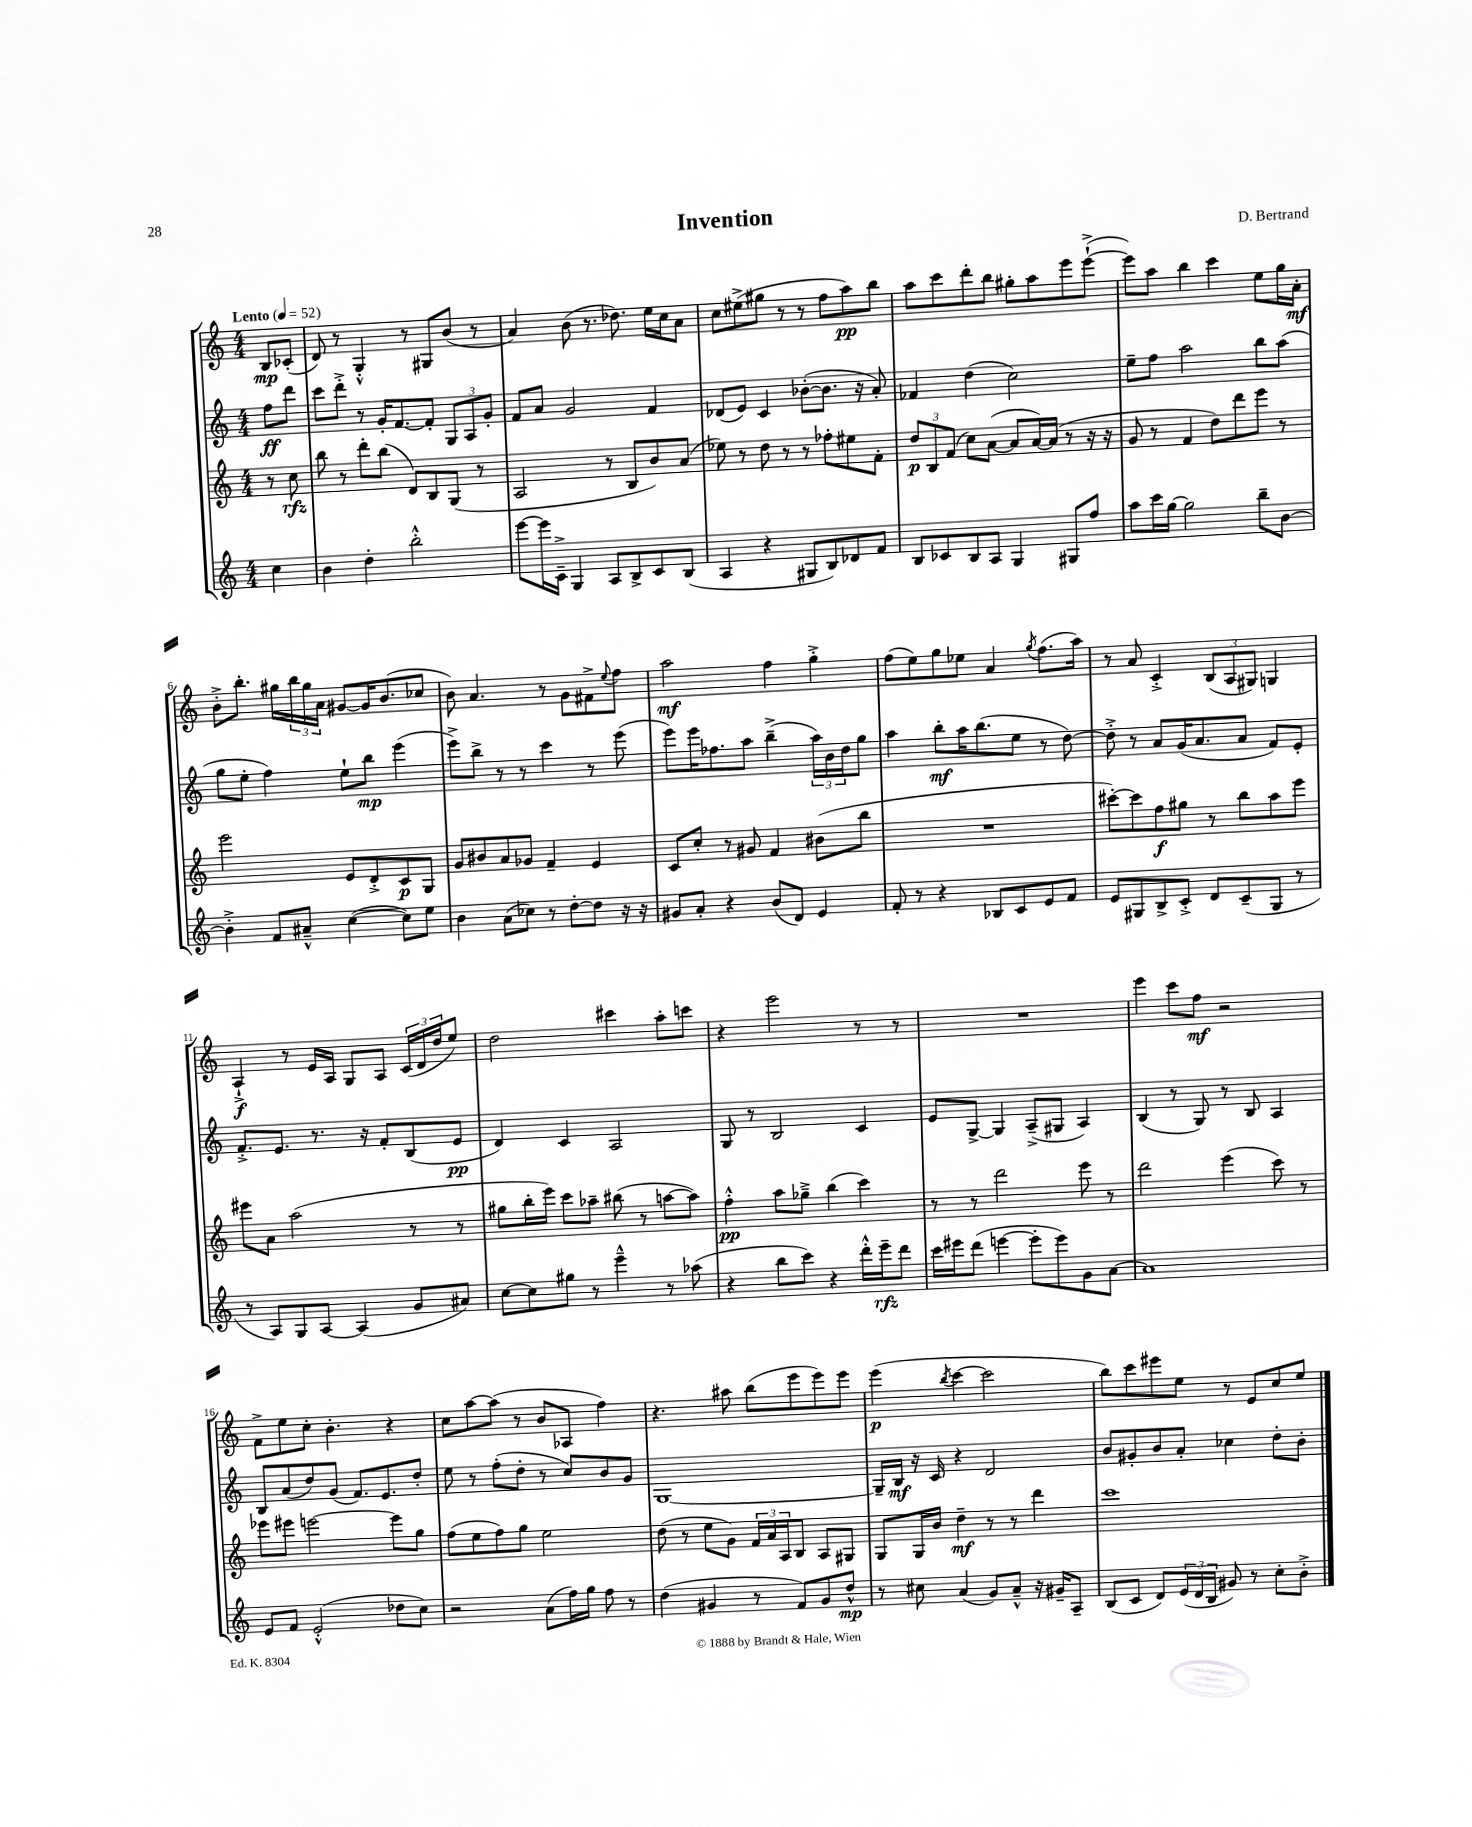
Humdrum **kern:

**kern	**dynam	**kern	**dynam	**kern	**dynam	**kern	**dynam
*part4	*part4	*part3	*part3	*part2	*part2	*part1	*part1
*staff4	*staff4	*staff3	*staff3	*staff2	*staff2	*staff1	*staff1
*clefG2	*	*clefG2	*	*clefG2	*	*clefG2	*
*k[]	*	*k[]	*	*k[]	*	*k[]	*
*M4/4	*	*M4/4	*	*M4/4	*	*M4/4	*
*MM52	*	*MM52	*	*MM52	*	*MM52	*
=	=	=	=	=	=	=	=
!	!	!	!	!	!	!LO:TX:a:B:t=Lento	!
4cc\	.	8r	.	8ff\L	ff	8B/L	mp
.	.	8cc\	rfz	8ddd\J	.	(8c-X'/J	.
=1	=1	=1	=1	=1	=1	=1	=1
4b\	.	8bb\	.	8ccc\L	.	8d/)	.
.	.	8r	.	8ddd'^\J	.	8r	.
4dd'\	.	8ddd'\L	.	8r	.	4G'^^/	.
.	.	(8bb\J	.	16g'/KL	.	.	.
.	.	.	.	[8.f/	.	.	.
2bb'^^\	.	8d/L)	.	.	.	8r	.
.	.	8B/	.	8f'/J]	.	8G#X/L	.
.	.	(8G/J	.	12G/L	.	(8b/J	.
.	.	.	.	12A/	.	.	.
.	.	8r	.	.	.	8r	.
.	.	.	.	12g'/J	.	.	.
=2	=2	=2	=2	=2	=2	=2	=2
[8eee\L	.	2A/	.	8f/L	.	4a/)	.
16eee\L]	.	.	.	8a/J	.	.	.
16c~^\JJ	.	.	.	.	.	.	.
4G/	.	.	.	2g/	.	(8b\	.
.	.	.	.	.	.	8.r	.
8A/L	.	8r	.	.	.	.	.
.	.	.	.	.	.	8.dd-X\)	.
8B^/	.	8B/L	.	.	.	.	.
8c/	.	8b/)	.	4f/	.	16ee\LL	.
.	.	.	.	.	.	16cc\J	.
(8B/J	.	(8a/J	.	.	.	8a\J	.
=3	=3	=3	=3	=3	=3	=3	=3
4A/	.	8ee-X\)	.	(8d-X/L	.	8cc\L	.
.	.	8r	.	8e/J)	.	(8ee#X^\	.
4r	.	8dd\	.	4c/	.	8gg#X\J	.
.	.	8r	.	.	.	8r	.
8G#X/L	.	8r	.	([8b-X'\L	.	8r	.
8B/)	.	8ff-X'\L	.	8.b-\J]	.	8ff\L	.
8d-X/	.	8ee#X\	.	.	.	8aa\)	pp
.	.	.	.	16r	.	.	.
8f/J	.	8f'\J	.	8a'/)	.	8bb\J	.
=4	=4	=4	=4	=4	=4	=4	=4
8B/L	.	12dd/L	p	4f-X/	.	8aa\L	.
.	.	12B/	.	.	.	.	.
8c-X/	.	.	.	.	.	8ccc\	.
.	.	(12f/J	.	.	.	.	.
8B/	.	8cc\L)	.	(4dd\	.	8ddd'\	.
8A/J	.	([8a\J	.	.	.	8bb\J	.
4G/	.	8a/L]	.	2cc\)	.	8gg#X'\L	.
.	.	[16a/L)	.	.	.	8aa\	.
.	.	(16a/JJ]	.	.	.	.	.
8G#X/L	.	8r	.	.	.	8eee\	.
8ff/J	.	16r	.	.	.	([8eee`^\J	.
.	.	16r	.	.	.	.	.
=5	=5	=5	=5	=5	=5	=5	=5
8aa\L	.	8g/	.	8ee~\L	.	8eee\L])	.
16ccc\L	.	8r	.	8ff\J	.	8aa\J	.
[16gg\JJ	.	.	.	.	.	.	.
2gg\]	.	4f/	.	2aa\	.	4bb\	.
.	.	8dd\L)	.	.	.	4ccc\	.
.	.	8ddd\	.	.	.	.	.
8bb~\L	.	8eee\J	.	8bb\L	.	8ee\L	.
[8b\J	.	8r	.	(8aa\J	.	16gg\L	.
.	.	.	.	.	.	16a'\JJ	mf
!!LO:LB:g=z
=6	=6	=6	=6	=6	=6	=6	=6
4b'^\]	.	2eee\	.	8gg\L	.	8b'^\L	.
.	.	.	.	8ee'\J	.	8.bb'\J	.
8f/L	.	.	.	4ff\)	.	.	.
.	.	.	.	.	.	16gg#X\LL	.
8a#X~^^/J	.	.	.	.	.	24bb\	.
.	.	.	.	.	.	24gg#\	.
.	.	.	.	.	.	24a\JJ	.
([4cc\	.	8e/L	.	8ee`\L	.	[8g#X/L	.
.	.	8d'^/	.	8bb\J	mp	16g#/K]	.
.	.	.	.	.	.	(8.b/	.
8cc\L])	.	8c/	p	(4eee\	.	.	.
8ee\J	.	8G/J	.	.	.	8cc-X/J	.
=7	=7	=7	=7	=7	=7	=7	=7
4b\	.	8g/L	.	8eee^\L)	.	8b\)	.
.	.	8b#X/	.	8bb^\J	.	4.a/	.
(8a\L	.	8a/	.	8r	.	.	.
8cc-X\J)	.	8g-X/J	.	8r	.	.	.
8r	.	4f~/	.	4ccc\	.	8r	.
[8dd'\L	.	.	.	.	.	8g\L	.
8dd\J]	.	4e/	.	8r	.	8f#X^\	.
.	.	.	.	.	.	8qqee/	.
16r	.	.	.	(8eee\	.	8ff\J	.
16r	.	.	.	.	.	.	.
=8	=8	=8	=8	=8	=8	=8	=8
8g#X/L	.	8c/L	.	8eee\L)	.	2aa\	mf
8a'/J	.	8cc'/J	.	16eee\K	.	.	.
.	.	.	.	8.ff-X\	.	.	.
4r	.	8r	.	.	.	.	.
.	.	8g#X/	.	8aa\J	.	.	.
(8b/L	.	4f/	.	(4bb~^\	.	4ff\	.
8d/J)	.	.	.	.	.	.	.
4e/	.	(8b#X\L	.	24aa\LL)	.	4gg'^\	.
.	.	.	.	24b\	.	.	.
.	.	.	.	24dd\J	.	.	.
.	.	8bb\J	.	8gg\J	.	.	.
=9	=9	=9	=9	=9	=9	=9	=9
8f'/	.	1r	.	4aa\	.	(8ff\L	.
8r	.	.	.	.	.	8ee\)	.
4r	.	.	.	8bb'\L	mf	8gg\	.
.	.	.	.	16aa\K	.	8ee-X\J	.
.	.	.	.	(8.bb\	.	.	.
8B-X/L	.	.	.	.	.	4a/	.
8c/	.	.	.	8ee\J	.	.	.
.	.	.	.	.	.	8qgg/	.
8e/	.	.	.	8r	.	(8.ff\L	.
8f/J	.	.	.	[8dd\)	.	.	.
.	.	.	.	.	.	16aa\Jk)	.
=10	=10	=10	=10	=10	=10	=10	=10
8e/L	.	[8ccc#X'\L)	.	8dd'^\]	.	8r	.
8G#X/	.	8ccc#\]	.	8r	.	8a/	.
8B^/	.	8ff\	f	8a/L	.	4c'^/	.
8c'^/J	.	8gg#X\J	.	(16g/K	.	.	.
.	.	.	.	8.a/	.	.	.
8d/L	.	8r	.	.	.	(12B/L	.
.	.	.	.	.	.	12A/	.
(8c~/	.	8bb\L	.	8a/J	.	.	.
.	.	.	.	.	.	12G#X/J)	.
8G#/J	.	8aa\	.	8f/L)	.	4Gn/	.
8r	.	8eee\J	.	8e'/J	.	.	.
!!LO:LB:g=z
=11	=11	=11	=11	=11	=11	=11	=11
8r	.	8eee#X\L	.	8.f'^/L	.	4A`^/	f
8A/L)	.	8a\J	.	.	.	.	.
.	.	.	.	8.e/J	.	.	.
8G/	.	(2aa\	.	.	.	8r	.
[8A/J	.	.	.	8.r	.	16e/LL	.
.	.	.	.	.	.	16A/JJ	.
(4A/]	.	.	.	.	.	8G/L	.
.	.	.	.	16r	.	.	.
.	.	.	.	8f'/L	.	8A/J	.
8g/L	.	8r	.	(8B/	.	(24c/LL	.
.	.	.	.	.	.	24d/	.
.	.	.	.	.	.	24dd/J	.
8a#X/J)	.	8r	.	8e/J	pp	8ee/J)	.
=12	=12	=12	=12	=12	=12	=12	=12
[8cc\L	.	8gg#X\L	.	4d/)	.	2dd\	.
8cc\]	.	16bb'\L	.	.	.	.	.
.	.	16eee\JJ)	.	.	.	.	.
8gg#X\J	.	8ccc\L	.	4c/	.	.	.
8r	.	8aa-X~\J	.	.	.	.	.
4eee~^^\	.	(8bb#X\	.	2A/	.	4ccc#X\	.
.	.	8r	.	.	.	.	.
8r	.	[8aan\L	.	.	.	8aa'\L	.
(8aa-X\	.	8aa\J])	.	.	.	8cccn\J	.
=13	=13	=13	=13	=13	=13	=13	=13
4r	.	4ff'^^\	pp	8G/	.	4r	.
.	.	.	.	8r	.	.	.
8bb\L	.	8aa\L	.	2B/	.	2eee\	.
8ccc\J)	.	8gg-X~^\J	.	.	.	.	.
4r	.	(4bb\	.	.	.	.	.
16ddd'^^\LL	.	4ccc\)	.	4c/	.	8r	.
16eee~\J	rfz	.	.	.	.	.	.
8ddd\J	.	.	.	.	.	8r	.
=14	=14	=14	=14	=14	=14	=14	=14
16ccc\LL	.	8r	.	8e/L	.	1r	.
16eee#X\J	.	.	.	.	.	.	.
(8ddd\J	.	8r	.	[8G^/J	.	.	.
[4eeen\	.	2ddd\	.	4G/]	.	.	.
8eee'\L]	.	.	.	(8A~^/L	.	.	.
8eee\)	.	.	.	8G#X/J	.	.	.
8g\	.	8eee\	.	4A/)	.	.	.
[8a\J	.	8r	.	.	.	.	.
=15	=15	=15	=15	=15	=15	=15	=15
1a]	.	2ddd\	.	(4B/	.	4eee\	.
.	.	.	.	8r	.	8ccc\L	.
.	.	.	.	8G/)	.	8ff\J	mf
.	.	(4eee\	.	8r	.	2r	.
.	.	.	.	8B/	.	.	.
.	.	8ccc\)	.	4A/	.	.	.
.	.	8r	.	.	.	.	.
!!LO:LB:g=z
=16	=16	=16	=16	=16	=16	=16	=16
8e/L	.	8eee-X\L	.	8B/L	.	8f^\L	.
8f/J	.	8eee#X\J	.	(8a/	.	8ee\	.
(2e'^^/	.	[2eeen\	.	8dd/)	.	8cc'\J	.
.	.	.	.	(8g/J	.	4.b'\	.
.	.	.	.	8.f/L)	.	.	.
.	.	.	.	8.e/	.	.	.
8dd-X\L	.	8eee\L]	.	.	.	4r	.
8cc\J)	.	8gg\J	.	8dd'/J	.	.	.
=17	=17	=17	=17	=17	=17	=17	=17
2r	.	(8ff\L	.	8ee\	.	8cc\L	.
.	.	8ee\	.	8r	.	[8aa\	.
.	.	8ff\)	.	(8ff'\L	.	(8aa\J]	.
.	.	8gg\J	.	8dd'\J	.	8r	.
(8a\L	.	2ee\	.	8r	.	8b/L	.
16ff\L)	.	.	.	8cc/L)	.	8A-X/J	.
16gg\JJ	.	.	.	.	.	.	.
8ff\	.	.	.	8b/	.	4ff\)	.
8r	.	.	.	8g/J	.	.	.
=18	=18	=18	=18	=18	=18	=18	=18
(4dd\	.	(8dd\	.	[1G	.	4.r	.
.	.	8r	.	.	.	.	.
4g#X/	.	8ee\L	.	.	.	.	.
.	.	8g\J)	.	.	.	8aa#X\	.
8r	.	24f/LL	.	.	.	(8bb\L	.
.	.	24a/	.	.	.	.	.
.	.	24A/J	.	.	.	.	.
8f/L)	.	8B/J	.	.	.	8eee\	.
8g#/	.	8A/L	.	.	.	8eee\)	.
8dd^^/J	mp	8G#X/J	.	.	.	8eee\J	.
=19	=19	=19	=19	=19	=19	=19	=19
8r	.	8G/L	.	16G~/LL]	.	(4eee\	p
.	.	.	.	16B/JJ	mf	.	.
8cc#X\	.	16G/L	.	16r	.	.	.
.	.	16b/JJ	.	16c/	.	.	.
.	.	.	.	.	.	8qbb/	.
(4a/	.	4dd~\	mf	4r	.	[4ccc\	.
8g/L)	.	8r	.	2d/	.	2ccc\]	.
8a~^^/J	.	8r	.	.	.	.	.
16r	.	4ddd\	.	.	.	.	.
16g#X~/KL	.	.	.	.	.	.	.
8A~/J	.	.	.	.	.	.	.
=20	=20	=20	=20	=20	=20	=20	=20
(8B/L	.	1ccc	.	8b/L	.	8bb\L)	.
8c/J	.	.	.	8g#X'/	.	8ccc\	.
8d/L)	.	.	.	8b/	.	8eee#X\	.
(24e/L	.	.	.	8a'/J	.	8ee\J	.
24d/	.	.	.	.	.	.	.
24B/JJ	.	.	.	.	.	.	.
8g#X/)	.	.	.	4cc-X\	.	8r	.
8r	.	.	.	.	.	8e/L	.
8cc'\L	.	.	.	8dd'\L	.	8cc/	.
8b'^\J	.	.	.	8b'\J	.	8ee/J	.
==	==	==	==	==	==	==	==
*-	*-	*-	*-	*-	*-	*-	*-
